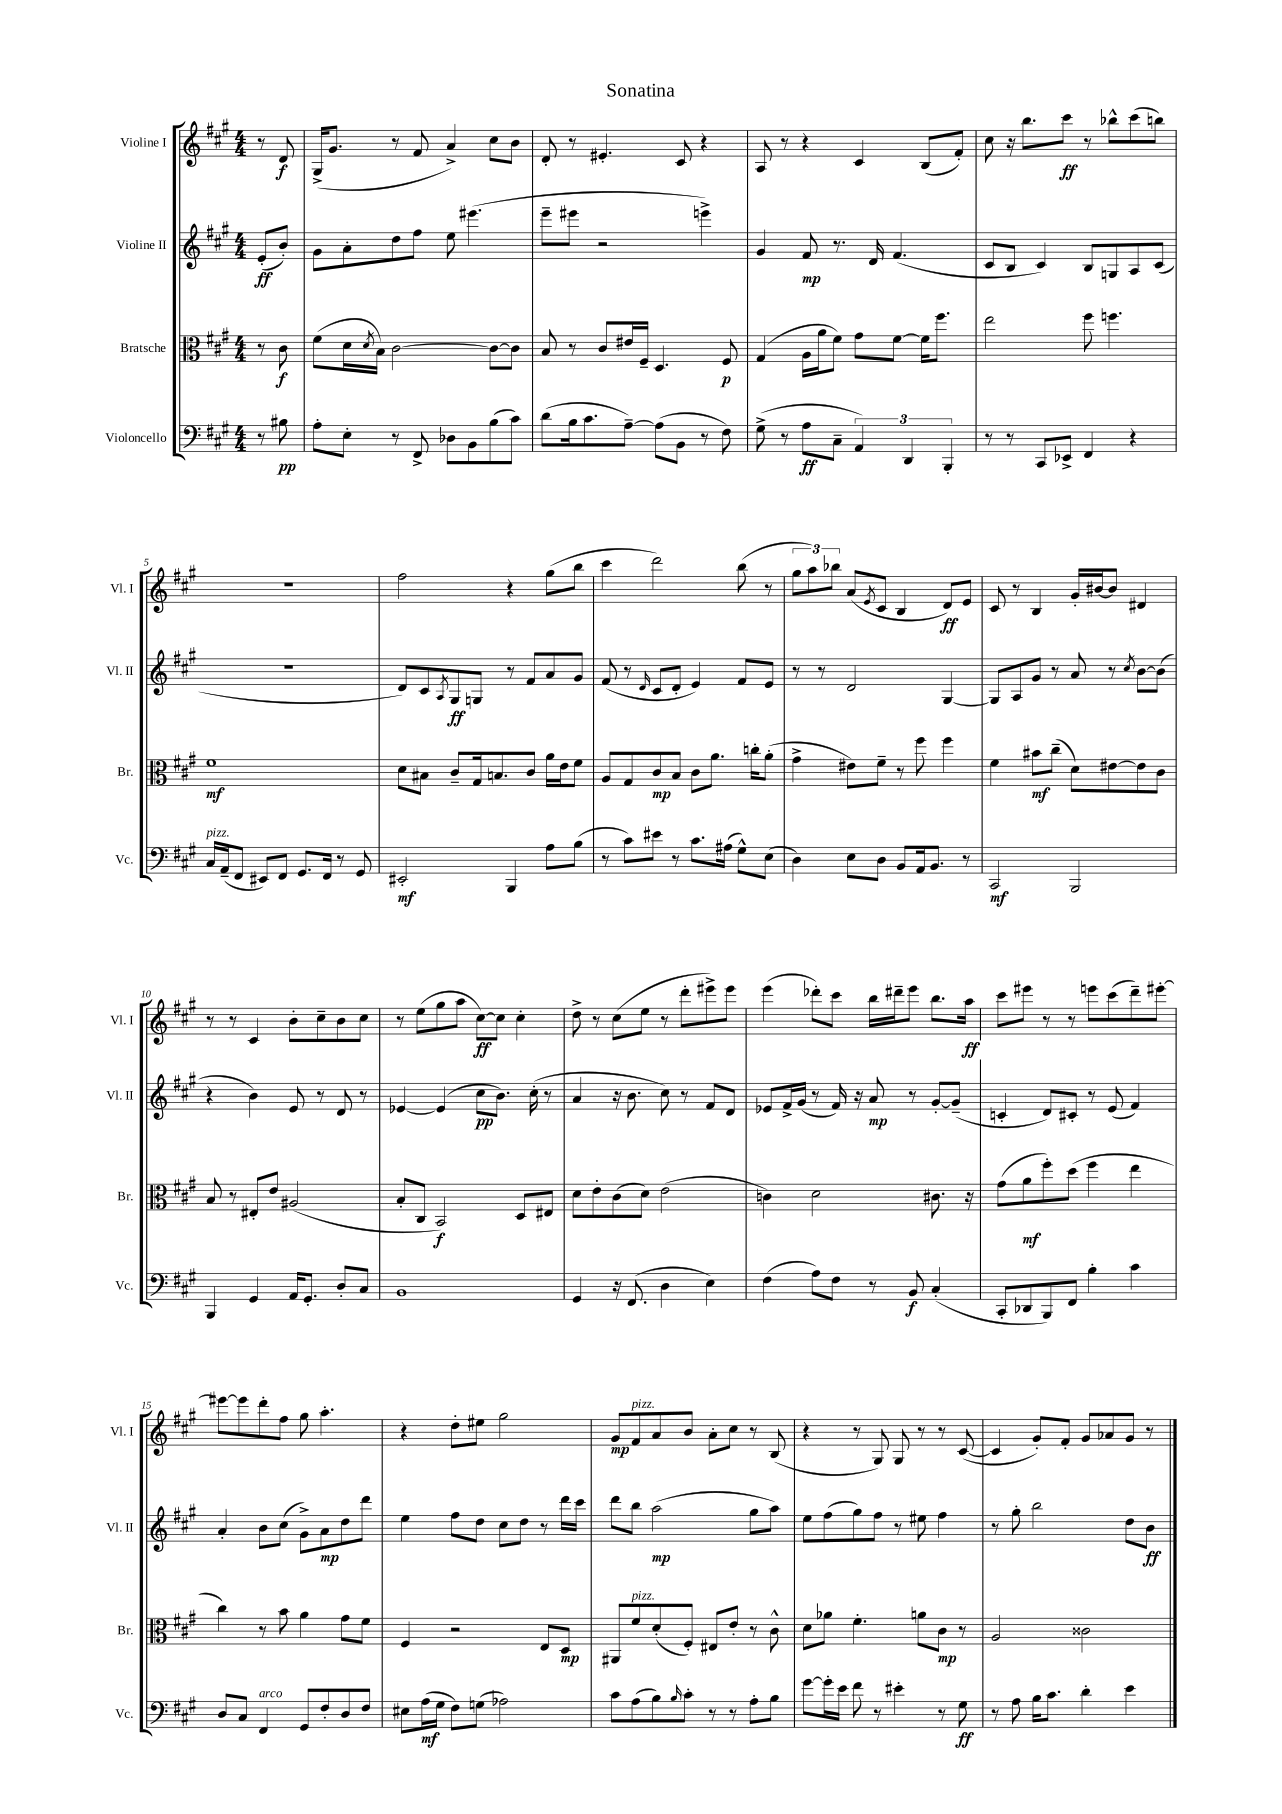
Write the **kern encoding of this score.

**kern	**kern	**kern	**kern
*staff4	*staff3	*staff2	*staff1
*clefF4	*clefC3	*clefG2	*clefG2
*k[f#c#g#]	*k[f#c#g#]	*k[f#c#g#]	*k[f#c#g#]
*M4/4	*M4/4	*M4/4	*M4/4
8r	8r	(8e'/L	8r
8B#\	8c#\	8b'/J)	8d/
=	=	=	=
8A'\L	(8f#\L	8g#\L	(16G#^/LK
.	.	.	8.g#/J
8E'\J	16d\L	8a'\	.
.	8qd/	.	.
.	16B\JJ)	.	.
8r	[2c#\	8dd\	8r
8FF#^/	.	8ff#\J	8f#/
8D-\L	.	8ee\	4a^/)
8BB\	.	(4.eee#\	.
(8B\	8c#\_L	.	8cc#\L
8c#\J)	8c#\]J	.	8b\J
=	=	=	=
(8d\L	8B/	8eee~\L	8d'/
16B\k	8r	8eee#\J	8r
8.c#\	.	.	.
.	8c#/L	2r	4.e#'/
[8A~\J)	16e#/L	.	.
.	16F#~/JJ	.	.
(8A\]L	4.D/	.	.
8BB\J	.	.	8c#/
8r	.	4eee^\)	4r
8F#\)	8F#/	.	.
=	=	=	=
(8G#^\	(4G#/	4g#/	8A/
8r	.	.	8r
8A\L	16A\LL	8f#/	4r
.	16a\J	.	.
8C#~\J	8f#\J)	8.r	.
6AA/)	8g#\L	.	4c#/
.	.	16d/	.
.	[8f#\J	(4.f#/	.
6DD/	.	.	.
.	16f#\]LK	.	(8B/L
.	8.ff#\J	.	.
6BBB'/	.	.	.
.	.	.	8f#'/J)
=	=	=	=
8r	2ee\	8c#/L	8cc#\
8r	.	8B/J	16r
.	.	.	8.bb\L
8CC#/L	.	4c#/)	.
8EE-^/J	.	.	8ccc#\J
4FF#/	8ff#\	8B/L	8r
.	4.ff\	8G/	8bb-^^\L
4r	.	8A/	(8ccc#\
.	.	(8c#/J	8bb\J)
=	=	=	=
16C#/LL	1f#	1r	1r
(16AA~/J	.	.	.
8FF#/J	.	.	.
8EE#/L)	.	.	.
8FF#/J	.	.	.
8.GG#/L	.	.	.
16FF#/Jk	.	.	.
8r	.	.	.
8GG#/	.	.	.
=	=	=	=
2EE#'/	8d\L	8d/L)	2ff#\
.	8B#\J	8c#/	.
.	.	8qA/	.
.	8c#~/L	8G#/	.
.	16G#/k	8G/J	.
.	8.B/	.	.
4BBB/	.	8r	4r
.	8c#/J	8f#/L	.
8A\L	16a\LL	8a/	(8gg#\L
.	16e\J	.	.
(8B\J	8f#\J	8g#/J	8bb\J
=	=	=	=
8r	8A/L	(8f#/	4ccc#\
8c#\L)	8G#/	8r	.
.	.	16qqd/	.
8e#\J	8c#/	8c#/L	2ddd\)
8r	8B/J	8d'/J	.
8.c#\L	8c#\L	4e/)	.
.	8.a\J	.	.
(16A#\Jk	.	.	.
8G#^^\L)	.	8f#/L	(8bb\
.	16cc'\LK	.	.
(8E\J	(8a'\J	8e/J	8r
=	=	=	=
4D\)	4g#^\	8r	12gg#\L
.	.	.	12aa\)
.	.	8r	.
.	.	.	12bb-\J
8E\L	8e#\L)	2d/	(8a/L
.	.	.	8qe/
8D\J	8f#~\J	.	8c#/J
8BB/L	8r	.	4B/
16AA/k	8ff#\	.	.
8.BB/J	.	.	.
.	4ff#\	[4G#/	8d/L)
8r	.	.	8e/J
=	=	=	=
2CC#/	4f#\	8G#/]L	8c#/
.	.	8A/	8r
.	8b#\L	8g#/J	4B/
.	(8cc#~\J	8r	.
2BBB/	8d\L)	8a/	16g#'/LL
.	.	.	[16b#/J
.	[8e#\	8r	8b#/]J
.	.	8qcc#/	.
.	8e#\]	[8b\L	4d#/
.	8c#\J	(8b\]J	.
=	=	=	=
4BBB/	8B/	4r	8r
.	8r	.	8r
4GG#/	8E#'/L	4b\)	4c#/
.	8e/J	.	.
16AA/LK	(2A#/	8e/	8b'\L
8.GG#'/J	.	.	.
.	.	8r	8cc#~\
8D'/L	.	8d/	8b\
8C#/J	.	8r	8cc#\J
=	=	=	=
1BB	8B'/L	[4e-/	8r
.	8C#/J	.	(8ee\L
.	2BB/)	(4e-/]	8gg#\
.	.	.	8aa\J
.	.	8cc#\L	[8cc#\L)
.	.	8.b\J)	8cc#\]J
.	8D/L	.	4cc#'\
.	.	(16cc#'\	.
.	8E#/J	8r	.
=	=	=	=
4GG#/	8d\L	4a/	8dd^\
.	8e'\	.	8r
16r	(8c#\	16r	(8cc#\L
(8.FF#/	.	8.b\	.
.	8d\J)	.	8ee\J
4D\	(2e\	8cc#\)	8r
.	.	8r	8ddd'\L
4E\)	.	8f#/L	8eee#^\)
.	.	8d/J	8eee#\J
=	=	=	=
(4F#\	4c\)	8e-/L	(4eee\
.	.	16f#^/L	.
.	.	(16g#/JJ	.
8A\L)	2d\	8r	8ddd-'\L)
8F#\J	.	16f#/)	8ccc#\J
.	.	16r	.
8r	.	8a/	16bb\LL
.	.	.	16ddd#~\J
8BB/	.	8r	8eee\J
(4C#'/	8.c#\	[8g#'/L	8.bb\L
.	.	(8g#~/]J	.
.	16r	.	16aa\Jk
=	=	=	=
8CC#'/L	(8g#\L	4c'/	8ccc#\L
8DD-/	8a\	.	8eee#\J
8BBB/)	8ff#'\)	8d/L)	8r
8FF#/J	(8dd\J	8c#'/J	8r
4B'\	4ff#\	8r	8eee\L
.	.	(8e/	(8ccc#\
4c#\	4ee\	4f#/)	8ddd~\)
.	.	.	[8eee#'\J
=	=	=	=
8D/L	4cc#\)	4a'/	8eee#\_L
8C#/J	.	.	8eee#\]
4FF#/	8r	8b\L	8ddd'\
.	8b\	(8cc#\J	8ff#\J
8GG#/L	4a\	8g#^\L)	8gg#\
8F#'/	.	8a\	4.aa'\
8D/	8g#\L	8dd\	.
8F#/J	8f#\J	8ddd\J	.
=	=	=	=
8E#\L	4F#/	4ee\	4r
(16A\L	.	.	.
16G#\JJ	.	.	.
8F#\L)	2r	8ff#\L	8dd'\L
(8G\J	.	8dd\J	8ee#\J
2A-\)	.	8cc#\L	2gg#\
.	.	8dd\J	.
.	8E/L	8r	.
.	8D/J	16ddd\LL	.
.	.	16ccc#\JJ	.
=	=	=	=
8c#\L	8AA#/L	8ddd\L	8g#/L
(8A\	8f#/	8bb\J	8f#/
8B\)	(8d'/	(2aa\	8a/
16qqB/	.	.	.
8c#'\J	8F#'/J)	.	8b/J
8r	8E#/L	.	8a'\L
8r	8e'/J	.	8cc#\J
8A'\L	8r	8gg#\L	8r
8B\J	8c#^^\	8aa\J)	(8B/
=	=	=	=
[8g#\L	8d\L	8ee\L	4r
16g#'\]L	8a-\J	(8ff#\	.
16e\JJ	.	.	.
8f#\	4.f#'\	8gg#\)	8r
8r	.	8ff#\J	8G#/)
4e#'\	.	8r	8G#/
.	8a\L	8ee#\	8r
8r	8c#\J	4ff#\	8r
8G#\	8r	.	([8c#/
=	=	=	=
8r	2A/	8r	4c#/]
8A\	.	8gg#'\	.
16B\LK	.	2bb\	8g#'/L)
8.c#\J	.	.	.
.	.	.	8f#'/J
4d'\	2c##\	.	8g#/L
.	.	.	8a-/
4e\	.	8dd\L	8g#/J
.	.	8b\J	8r
==	==	==	==
*-	*-	*-	*-
